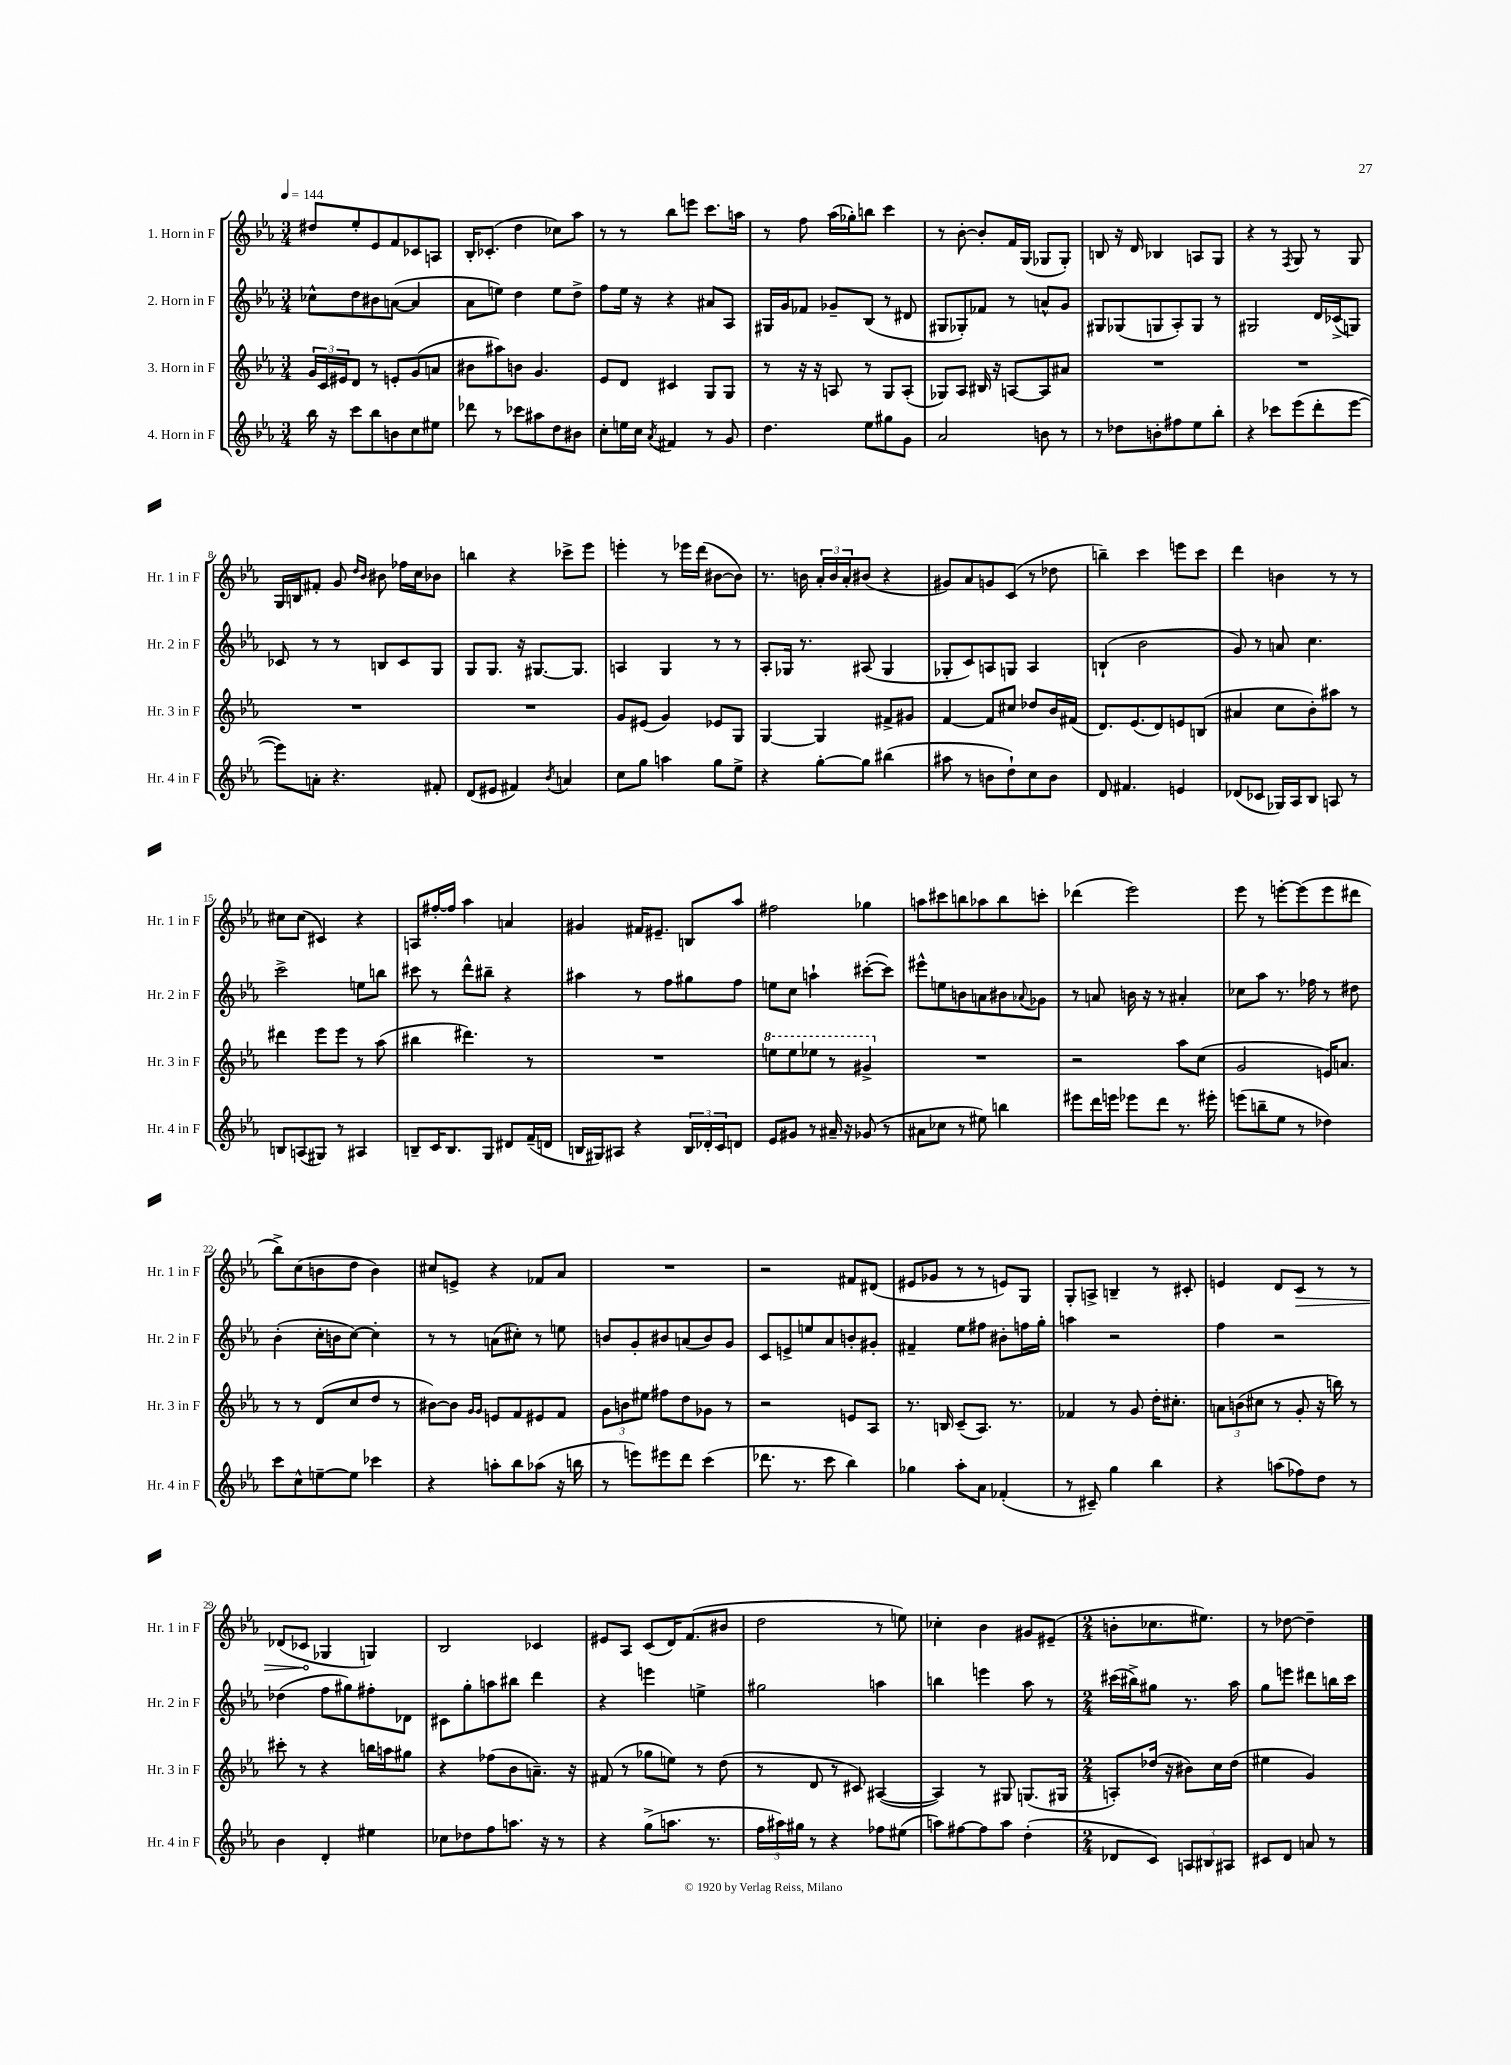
<<
\new StaffGroup <<
\new Staff = "s0" \with { instrumentName = "1. Horn in F" shortInstrumentName = "Hr. 1 in F" } {
    \clef treble \key ees \major \numericTimeSignature \time 3/4 \tempo 4 = 144
    dis''8 ees''8-. ees'8 f'8 ces'8 a8 |
    bes16-. ces'8.-.( d''4 ces''8) aes''8 |
    r8 r8 bes''8 e'''8 c'''8. a''16 |
    r8 f''8 aes''16( ges''16-.) b''8 c'''4 |
    r8 bes'8~-. bes'8-. f'16 g16( ges8 ges8-.) |
    b8 r16 d'16 bes4 a8 g8 |
    r4 r8 \acciaccatura { f8 } g8 r8 g8 |
    g16 b16 fis'8-. g'8 \grace { d''16 bes'16 } bis'8 fes''16 c''16 bes'8 |
    b''4 r4 ces'''8-> ees'''8 |
    e'''4-. r8 ees'''16 d'''16( bis'8~ bis'8) |
    r8. b'16 \tuplet 3/2 { aes'16-. b'16 aes'16-. } bis'8( r4 |
    gis'8) aes'8 g'8 c'8( r8 des''8 |
    b''4--) c'''4 e'''8 c'''8 |
    d'''4 b'4 r8 r8 |
    cis''8 cis''8( cis'4) r4 |
    a8 fis''16~-. fis''16 aes''4 a'4 |
    gis'4 fis'16 eis'8.-- b8 aes''8 |
    fis''2 ges''4 |
    a''8 cis'''8 b''8 aes''8 b''8 c'''8-. |
    des'''4( ees'''2) |
    ees'''8 r8 e'''8~-. e'''8( e'''8 dis'''8 |
    bes''8->) c''8( b'8 d''8 b'4) |
    cis''8 e'8-> r4 fes'8 aes'8 |
    R2. |
    r2 fis'8 dis'8( |
    eis'8 ges'8 r8 r8 e'8) g8 |
    g8-. a8-> b4-- r8 cis'8-. |
    e'4 d'8 \once \override Hairpin.circled-tip = ##t c'8\> r8 r8 |
    des'8( ces'8\! ges4 g4) |
    bes2 ces'4 |
    eis'8 aes8 c'8( d'16) f'8.( bis'8 |
    d''2 r8 e''8) |
    ces''4-. bes'4 gis'8 eis'8--( |
    \numericTimeSignature \time 2/4 b'8-. ces''8. eis''8.) |
    r8 des''8~ des''4-- \bar "|." |
}
\new Staff = "s1" \with { instrumentName = "2. Horn in F" shortInstrumentName = "Hr. 2 in F" } {
    \clef treble \key ees \major \numericTimeSignature \time 3/4
    ces''8-^ d''8 bis'8 a'8~( a'4 |
    aes'8 e''8) d''4 e''8 d''8-> |
    f''8 ees''16 r16 r4 ais'8 aes8 |
    gis16 g'16 fes'8 ges'8-- bes8( r8 dis'8 |
    gis8 ges8-.) fes'8 r8 a'8-^ g'8 |
    gis8 ges8( g8 aes8-.) g8 r8 |
    gis2 d'16 ces'16->( g8) |
    ces'8 r8 r8 b8 ces'8 g8 |
    g8 g8. r16 gis8.~ gis8. |
    a4 g4 r8 r8 |
    aes8-. ges16 r8. ais8( ges4 |
    ges8-. c'8) a8 g8 a4 |
    b4-!( bes'2 |
    g'8) r8 a'8 c''4. |
    c'''2-> e''8 b''8 |
    cis'''8 r8 d'''8-^ bis''8-- r4 |
    ais''4 r8 f''8 gis''8 f''8 |
    e''8 c''8 a''4-! cis'''8~-.( cis'''8) |
    eis'''8-^ e''8 b'8 a'8 bis'8 \appoggiatura { aes'8 } ges'8 |
    r8 a'8 b'16 r16 r8 ais'4-. |
    ces''8 aes''8 r8. fes''16 r8 dis''8 |
    bes'4-.( c''16-. b'16 c''8~) c''4-. |
    r8 r8 a'8( cis''8-.) r8 e''8 |
    b'8 g'8-. bis'8 a'8( bis'8) g'8 |
    c'8 e'8-> e''8 aes'8 b'8-. gis'8-. |
    fis'4-- ees''8 fis''8 bis'8-. f''16 g''16-. |
    a''4 r2 |
    f''4 r2 |
    des''4( f''8 gis''8) fis''8-. des'8 |
    cis'8 g''8-. a''8 bis''8 d'''4 |
    r4 e'''4 e''4-> |
    gis''2 a''4 |
    b''4 e'''4 aes''8 r8 |
    \numericTimeSignature \time 2/4 cis'''16( bis''16->) gis''8 r8. aes''16 |
    g''8 e'''8 dis'''8 b''16 c'''16 \bar "|." |
}
\new Staff = "s2" \with { instrumentName = "3. Horn in F" shortInstrumentName = "Hr. 3 in F" } {
    \clef treble \key ees \major \numericTimeSignature \time 3/4
    \tuplet 3/2 { g'16 c'16 eis'16 } d'8 r8 e'8-. g'8( a'8 |
    bis'8 ais''8) b'8 g'4. |
    ees'8 d'8 cis'4 g8 g8 |
    r8 r16 r16 a8 r8 g8 a8-.( |
    ges8) aes8 bis16 r16 a8~ a8 ais'8 |
    R2. |
    R2. |
    R2. |
    R2. |
    g'8 eis'8( g'4) ees'8 g8 |
    g4~ g4 fis'8-> gis'8 |
    f'4~ f'8 cis''8 des''8 bes'16 fis'16( |
    d'8.) ees'8.( d'8) e'8 b8( |
    ais'4 c''8 bes'8-.) ais''8 r8 |
    dis'''4 ees'''8 ees'''8 r8 aes''8( |
    bis''4 dis'''4.) r8 |
    R2. |
    \ottava #1 e'''8 e'''8 ees'''8 r8 gis''4-> \ottava #0 |
    R2. |
    r2 aes''8 c''8( |
    g'2 e'16) a'8. |
    r8 r8 d'8( c''8 d''8 r8 |
    bis'8~) bis'8 \grace { g'16 g'16 } e'8 f'8 eis'8 f'8 |
    \tuplet 3/2 { g'8 b'8 eis''8 } fis''8 d''8 ges'8 r8 |
    r2 e'8 aes8 |
    r8. b16 c'8--( aes8.) r8. |
    fes'4 r8 g'8 d''16-. cis''8.-. |
    \tuplet 3/2 { a'8 b'8( cis''8 } r8 g'8-. r16 b''16) r8 |
    cis'''8-. r8 r4 b''16 a''16 gis''8 |
    r4 fes''8( bes'8 a'8.--) r16 |
    fis'8( r8 ges''8 e''8) r8 d''8( |
    r8 d'8 r8 cis'8) ais4~( |
    ais4) r8 gis8 g8.( gis16 |
    \numericTimeSignature \time 2/4 a8-.) des''16( r16 bis'8) c''16 des''16( |
    eis''4 g'4) \bar "|." |
}
\new Staff = "s3" \with { instrumentName = "4. Horn in F" shortInstrumentName = "Hr. 4 in F" } {
    \clef treble \key ees \major \numericTimeSignature \time 3/4
    bes''16 r16 c'''8 bes''8 b'8 c''8 eis''8 |
    des'''8 r8 ces'''8 ais''8 d''8 bis'8 |
    c''8-. e''16 c''16 \acciaccatura { aes'8 } fis'4 r8 g'8 |
    d''4. ees''8 gis''8 g'8 |
    aes'2 b'8 r8 |
    r8 des''8 b'8-. fis''8 ees''8 bes''8-. |
    r4 ces'''8 ees'''8( d'''8-. ees'''8~ |
    ees'''8) a'8-. r4. fis'8-. |
    d'8( eis'8 fis'4) \acciaccatura { bes'8 } a'4 |
    c''8 g''8 a''4 g''8 ees''8-> |
    r4 g''8~-. g''8 bis''4( |
    ais''8 r8 b'8 d''8-!) c''8 b'8 |
    d'8 fis'4. e'4 |
    des'8( ces'8 ges16) aes16 bes8 a8 r8 |
    b8 a8( gis8) r8 ais4 |
    b8-- c'16 b8. g8 dis'8 f'16--( d'16 |
    b16 gis16) ais8 r4 \tuplet 3/2 { b16 des'16-. c'16 } d'8 |
    ees'8 gis'8 r8 ais'16-- r16 ges'8( r8 |
    ais'8 ces''8 r8 eis''8) b''4 |
    eis'''8 d'''16 e'''16 ees'''8 d'''8 r8. eis'''16-. |
    e'''8( b''8-- ees''8 r8 des''4) |
    c'''8 c''8-^ e''8~-- e''8 ces'''4 |
    r4 a''8-. bes''8 aes''8( r16 b''16 |
    r8 e'''8) eis'''8 d'''8 c'''4( |
    des'''8. r8. c'''8 bes''4) |
    ges''4 aes''8-. aes'8 fes'4-.( |
    r8 cis'8--) g''4 bes''4 |
    r4 a''8( fes''8) d''8 r8 |
    bes'4 d'4-. eis''4 |
    ces''8 des''8 f''8 a''8. r16 r8 |
    r4 g''8->( a''8. r8. |
    \tuplet 3/2 { f''16 ais''16) gis''16 } r8 r4 fes''8 eis''8( |
    a''8) fis''8~ fis''8 a''8 d''4-.( |
    \numericTimeSignature \time 2/4 des'8 c'8) \tuplet 3/2 { a8 bis8 ais8 } |
    cis'8 d'8 a'8 r8 \bar "|." |
}
>>
>>
